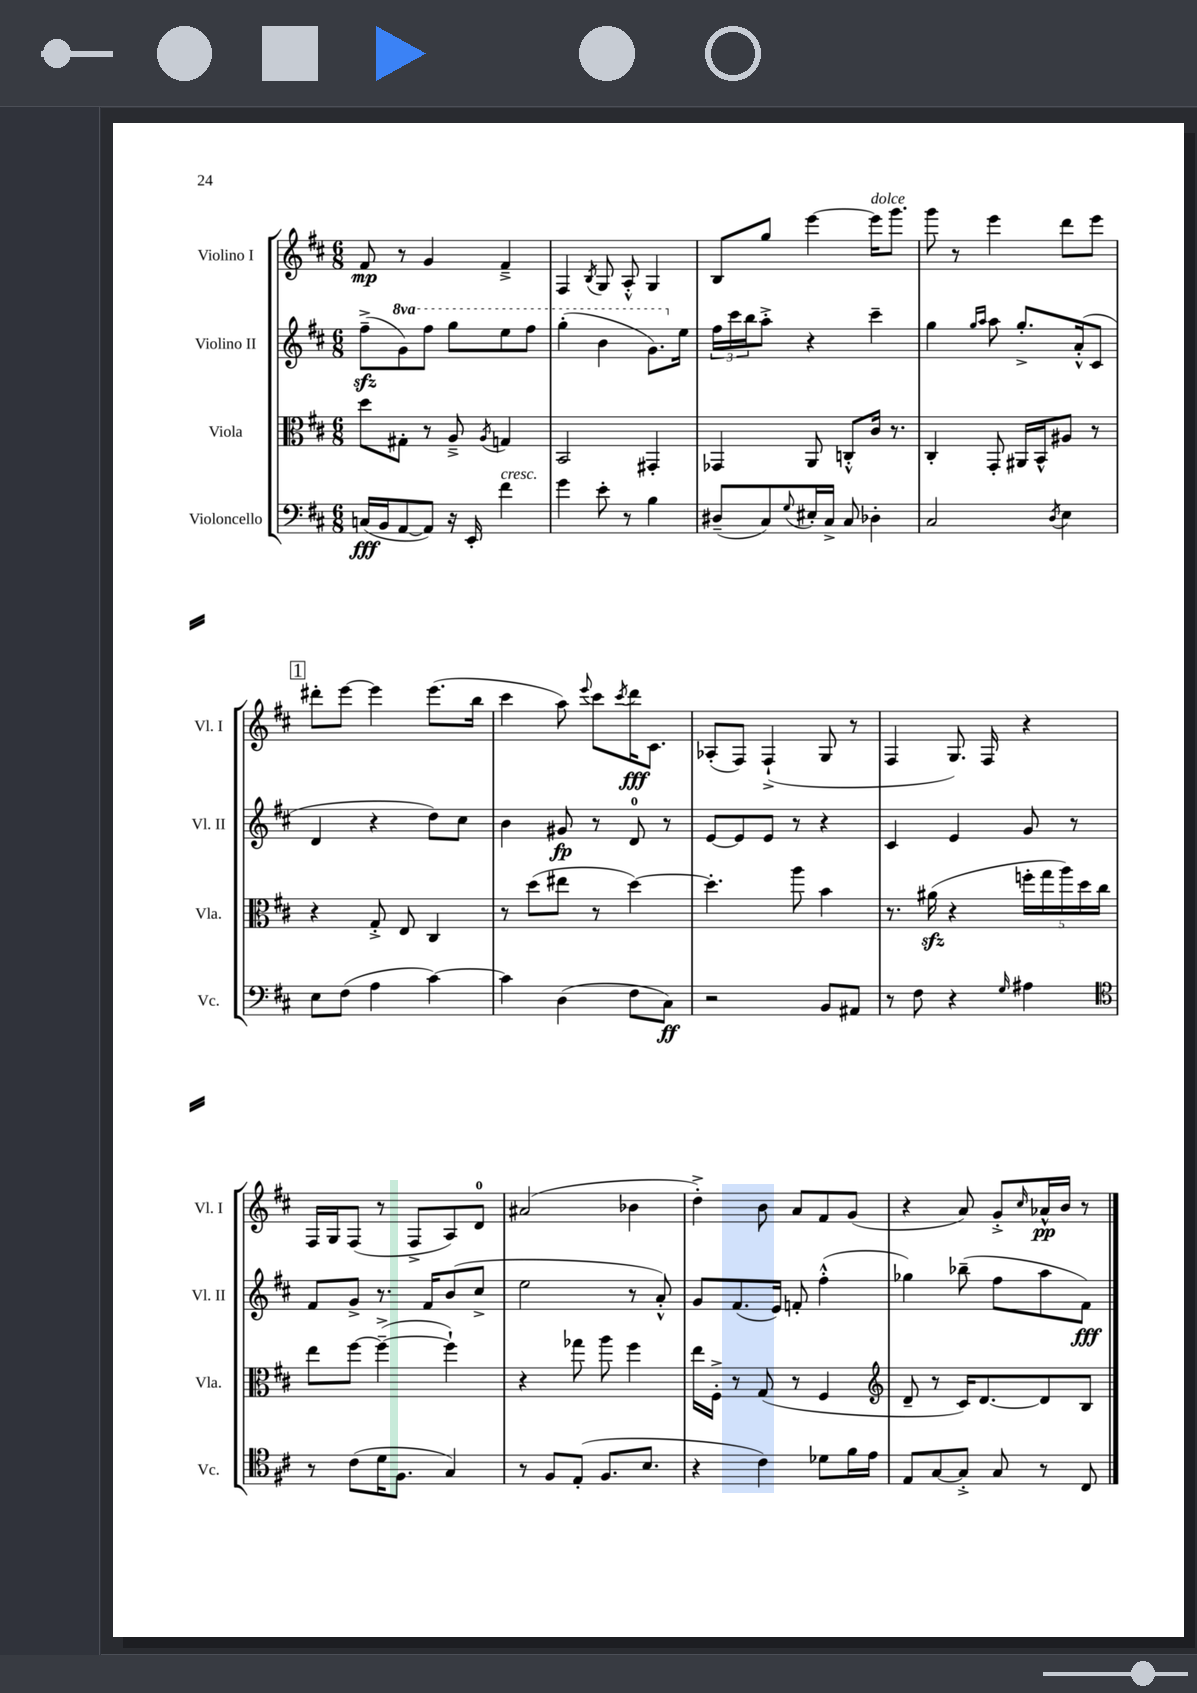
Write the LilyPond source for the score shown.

<<
\new StaffGroup <<
\new Staff = "s0" \with { instrumentName = "Violino I" shortInstrumentName = "Vl. I" } {
    \clef treble \key d \major \numericTimeSignature \time 6/8
    fis'8\mp r8 g'4 fis'4---> |
    fis4 \acciaccatura { b8 } g8 a8-.-^ g4 |
    b8 g''8 e'''4~ e'''16^\markup { \italic "dolce" } g'''8. |
    g'''8 r8 e'''4 d'''8 e'''8 |
    \mark \markup { \box "1" } dis'''8-. e'''8~ e'''4 e'''8.( b''16 |
    cis'''4 a''8) \appoggiatura { e'''8 } cis'''8 \acciaccatura { cis'''8 } d'''16\fff cis'8. |
    aes8-.( fis8) fis4-!->( g8 r8 |
    fis4 g8.) fis16 r4 |
    fis16 g16 fis8( r8 fis8-> a8) d'8-0 |
    ais'2( bes'4 |
    d''4-.->) b'8 a'8 fis'8 g'8( |
    r4 a'8) g'8-.-> \grace { cis''16 } aes'16-^\pp b'16 r8 \bar "|." |
}
\new Staff = "s1" \with { instrumentName = "Violino II" shortInstrumentName = "Vl. II" } {
    \clef treble \key d \major \numericTimeSignature \time 6/8 \set Staff.ottavationMarkups = #ottavation-simple-ordinals
    fis''8--->\sfz( \ottava #1 g''8) fis'''8 g'''8 e'''8 fis'''8 |
    g'''4-.( b''4 g''8.) \ottava #0 e''16 |
    \tuplet 3/2 { fis''16 cis'''16 b''16 } a''8-.-> r4 cis'''4-- |
    g''4 \grace { g''16 a''16 } a''8 g''8.-.-> a'16-.-^( cis'8 |
    \mark \markup { \box "1" } d'4 r4 d''8) cis''8 |
    b'4 gis'8\fp r8 d'8-0 r8 |
    e'8~ e'8 e'8 r8 r4 |
    cis'4 e'4 g'8 r8 |
    fis'8 g'8-> r8. fis'16 b'8( cis''8-> |
    e''2 r8 a'8-.-^) |
    g'8 fis'8.( e'16) f'8-. fis''4-.-^( |
    ges''4) bes''8--( fis''8 a''8 fis'8\fff) \bar "|." |
}
\new Staff = "s2" \with { instrumentName = "Viola" shortInstrumentName = "Vla." } {
    \clef alto \key d \major \numericTimeSignature \time 6/8
    d''8 gis8-. r8 a8---> \acciaccatura { a8 } g4 |
    b,2 gis,4-. |
    ges,4 a,8 c8-.-^ cis'16 r8. |
    cis4-. g,8-. ais,16 b,16-^ ais8 r8 |
    \mark \markup { \box "1" } r4 g8-.-> e8 cis4 |
    r8 d''8( eis''8 r8 d''4~) |
    d''4.-. a''8 b'4 |
    r8. ais'16\sfz( r4 \tuplet 5/4 { f''16-. g''16 a''16) d''16 cis''16 } |
    e''8 fis''8~ fis''4~--->( fis''4-!) |
    r4 ges''8 a''8 fis''4 |
    e''16 fis16-.-> r8 g8( r8 fis4 |
    \clef treble d'8-- r8 cis'16) d'8.~ d'8 b8 \bar "|." |
}
\new Staff = "s3" \with { instrumentName = "Violoncello" shortInstrumentName = "Vc." } {
    \clef bass \key d \major \numericTimeSignature \time 6/8
    c16\fff( b,16 a,8~ a,8) r16 e,16-. fis'4^\markup { \italic "cresc." } |
    g'4 e'8-. r8 b4 |
    dis8--( cis8) \appoggiatura { g8 } eis16-. cis16-> cis8 des4-. |
    cis2 \acciaccatura { d8 } e4 |
    \mark \markup { \box "1" } e8 fis8( a4 cis'4~) |
    cis'4 d4( fis8 cis8\ff) |
    r2 b,8 ais,8 |
    r8 fis8 r4 \grace { g16 } ais4 |
    \clef tenor r8 cis'8( d'16 fis8. g4) |
    r8 fis8 e8-.( fis8. b8. |
    r4 cis'4) des'8 fis'16 e'16 |
    e8 g8~ g8-.-> g8 r8 cis8 \bar "|." |
}
>>
>>
\layout { \context { \Score \remove "Bar_number_engraver" } }
